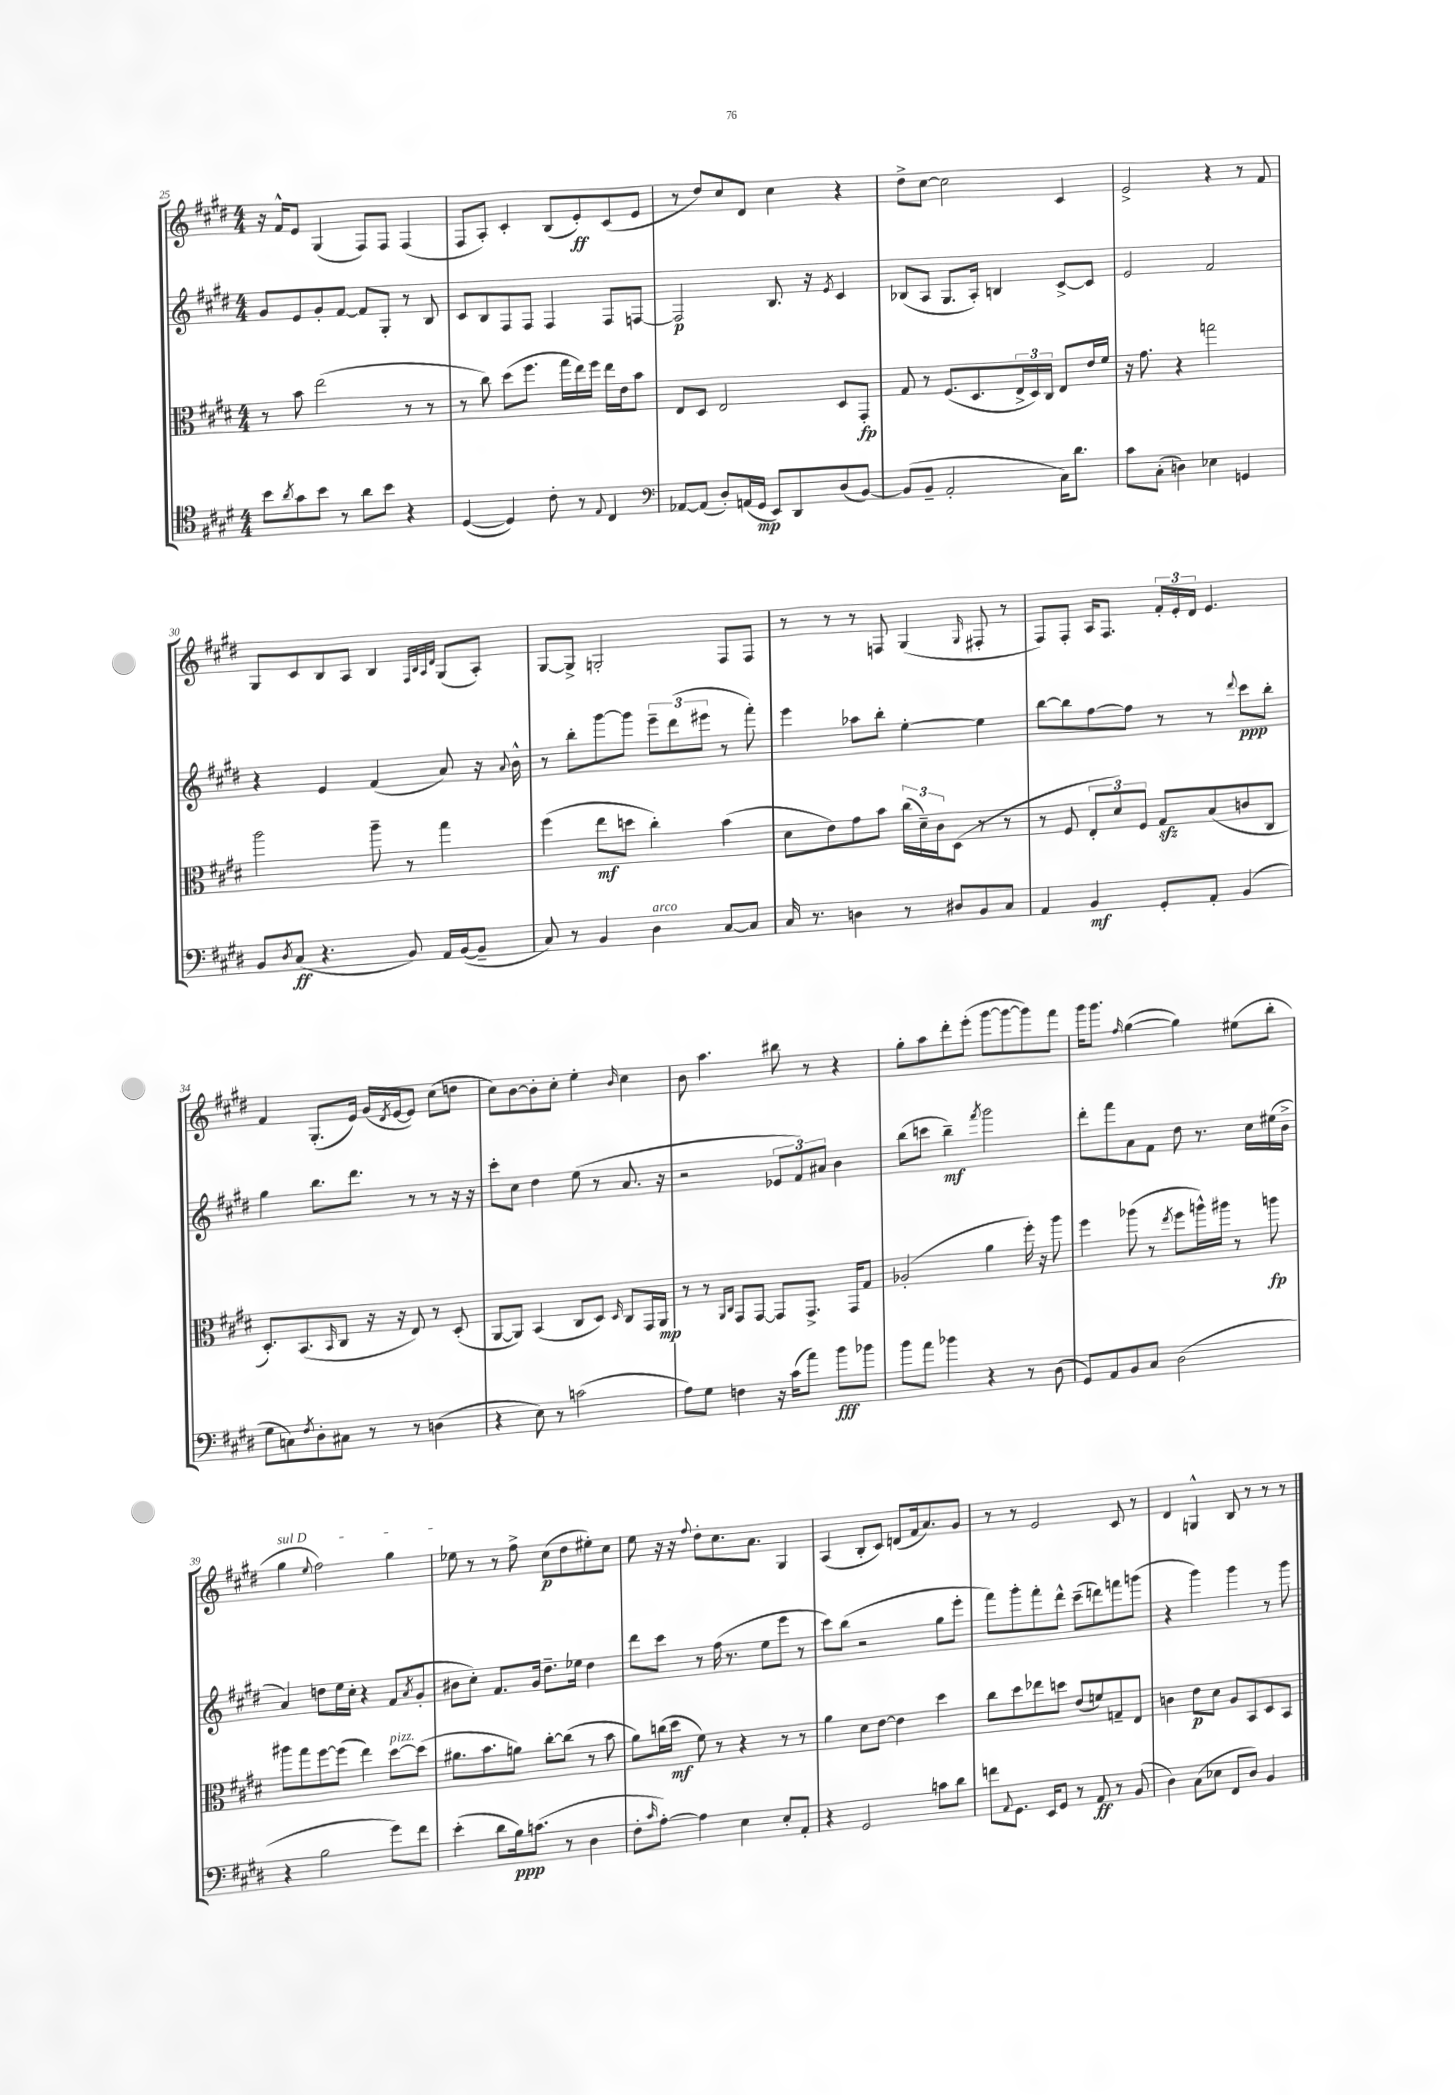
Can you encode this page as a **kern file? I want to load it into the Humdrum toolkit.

**kern	**kern	**kern	**kern
*staff4	*staff3	*staff2	*staff1
*clefC4	*clefC3	*clefG2	*clefG2
*k[f#c#g#d#]	*k[f#c#g#d#]	*k[f#c#g#d#]	*k[f#c#g#d#]
*M4/4	*M4/4	*M4/4	*M4/4
8b\L	8r	8g#/L	16r
.	.	.	16f#^^/LK
8qa/	.	.	.
8g#\	8b\	8e/	8e/J
8b\J	(2ee\	8g#'/	(4G#/
8r	.	[8f#/J	.
8a\L	.	8f#/]L	8F#/L)
8b\J	.	8G#'/J	8F#/J
4r	8r	8r	(4F#/
.	8r	8B/	.
=	=	=	=
([4D#/	8r	8c#/L	8F#/L
.	8cc#\)	8B/	8A'/J)
4D#/])	(8dd#\L	8F#/	4c#'/
.	8.ff#\J	8F#/J	.
8c#'\	.	4F#/	(8B/L
.	16gg#\LL	.	.
8r	16ee\)	.	8e'/)
.	16ff#\JJ	.	.
8qqE/	.	.	.
4C#/	16ee\LL	8F#/L	(8c#/
.	16e\J	.	.
.	8b\J	[8F/J	8e/J
=	=	=	=
*clefF4	*	*	*
[8AA-/L	8E/L	2F/]	8r
(8AA-/]J	8D#/J	.	8dd#/L)
8D#'/L)	2E/	.	8cc#/
(16AA/L	.	.	8d#/J
16GG#/JJ	.	.	.
8EE/L)	.	8.B/	4cc#\
8DD#/	.	.	.
.	.	16r	.
.	.	8qe/	.
(8D#/	8D#/L	4c#/	4r
[8BB/J)	8GG#'/J	.	.
=	=	=	=
(8BB/]L	8G#/	(8B-/L	8dd#^\L
8BB~/J	8r	8A/J	[8cc#\J
2AA'/	(8.F#/L	8.G#/L	2cc#\]
.	8.D#/	16A'/Jk)	.
.	.	4B/	.
.	24E^/L	.	.
.	24D#/)	.	.
.	24C#/JJ	.	.
16C#\LK)	8E/L	[8c#^/L	4c#/
8.d#\J	.	.	.
.	16e/L	8c#/]J	.
.	16f#/JJ	.	.
=	=	=	=
8c#\L	16r	2e/	2e^/
.	8.g#\	.	.
(8C#'\J	.	.	.
4D\)	4r	.	.
4E-\	2gg\	2f#/	4r
4GG/	.	.	8r
.	.	.	8f#/
=	=	=	=
8BB/L	2aa\	4r	8G#/L
8qD#/	.	.	.
(8C#/J	.	.	8c#/
4.r	.	4e/	8B/
.	.	.	8A/J
.	8aa~\	(4f#/	4B/
8BB/)	8r	.	.
.	.	.	32qqF#/LLL
.	.	.	32qqB/
.	.	.	32qqA/
.	.	.	32qqd#/JJJ
16AA/LL	4gg#\	8a/)	(8G#/L
([16BB/J	.	.	.
8BB~/]J	.	16r	8A'/J)
.	.	8qqa/	.
.	.	16b^^\	.
=	=	=	=
8C#/)	(4ff#\	8r	[8G#/L
8r	.	8bb'\L	8G#^/]J
4BB/	8ee\L	[8ggg#\	2G'/
.	8dd\J	8ggg#\]J	.
4D#\	4cc#'\)	12eee~\L	.
.	.	(12ddd#\	.
.	.	12eee#\J	.
[8C#/L	(4b\	8r	8F#/L
8C#/]J	.	8fff#'\)	8F#/J
=	=	=	=
16C#/	8d#\L	4eee\	8r
8.r	.	.	.
.	8e\)	.	8r
4D\	8g#\	8aa-\L	8r
.	8b\J	8bb'\J	8F/
8r	(24cc#\LL	[4ee'\	(4G#/
.	24d#~\)	.	.
.	24c#\J	.	.
8D#/L	(8D#\J	.	.
.	.	.	16qqG#/
8BB/	8r	4ee\]	8F#'/
8C#/J	8r	.	8r
=	=	=	=
4AA/	8r	[8bb\L	8F#/L)
.	8F#/	8bb\]	8F#'/J
4BB/	12E'/L	[8ff#\	16A/LK
.	.	.	8.F#/J
.	12d#/)	.	.
.	.	8ff#\]J	.
.	12F#/J	.	.
8GG#'/L	8G#/L	8r	24f#'/LL
.	.	.	24e'/
.	.	.	24d#/JJ
8AA'/J	(8B/	8r	4.e/
.	.	8qqddd#/	.
(4BB/	8c/	8ccc#\L	.
.	8C#/J	8bb'\J	.
=	=	=	=
8G#\L	8.D#'/L)	4gg#\	4f#/
8C\)	.	.	.
.	(8.BB/	.	.
8qF#/	.	.	.
8D#'\	.	8.bb\L	(8.G#'/L
.	16qqBB/	.	.
8C#\J	8C#/J	.	.
.	.	8.ddd#\J	16e/Jk)
8r	16r	.	(16g#/LL
.	.	.	8qd#/
.	16r	.	[16e/J
8r	8E/)	8r	8e/]J)
(4D\	8r	8r	(8cc#\L
.	(8D#'/	16r	8dd\J
.	.	16r	.
=	=	=	=
4r	[8AA/L	8ccc#'\L	8cc#\L)
.	8AA/]J)	8cc#\J	[8b\
8E\)	(4BB/	4dd#\	8b'\]
8r	.	.	8cc#'\J
(2c\	8C#/L	(8ee\	4ee'\
.	8D#/J)	8r	.
.	16qqD#/	.	16qqb/
.	8C#/L	8.a/	4cc#\
.	16GG#/L	.	.
.	16AA/JJ	16r	.
=	=	=	=
8A\L)	8r	2r	8b\
8G#\J	8r	.	4.aa\
.	16qqAA/LL	.	.
.	16qqC#/JJ	.	.
4F\	8GG#/L	.	.
.	[8GG#/J	.	.
16r	8GG#/]L	12e-/L	8bb#\
(16c#\LK	.	.	.
.	.	12f#/)	.
8a\J)	8.GG#^/J	.	8r
.	.	12a#/J	.
8b\L	.	4b\	4r
.	16GG#/LK	.	.
8b-\J	8G#/J	.	.
=	=	=	=
8b\L	(2A-'/	(8bb\L	8gg#'\L
8a\J	.	8ccc\J	8aa\
4b-\	.	4bb~\)	8ddd#'\
.	.	.	(8eee'\J
.	.	8qfff#/	.
4r	4a\	2ggg#\	[8ggg#\L
.	.	.	8ggg#\_
8r	16ff#'\)	.	8ggg#\])
.	16r	.	.
(8D#\	8aa\	.	8fff#\J
=	=	=	=
8GG#/L)	4ff#\	8ddd#'\L	16ggg#\LK
.	.	.	8.ggg#\J
8AA/	.	8fff#\	.
.	.	.	16qqff#/
8BB/	(8aa-\	8a\	([4gg#\
8C#/J	8r	8f#\J	.
.	8qee/	.	.
(2D#\	8ff#\L	8dd#\	4gg#\])
.	16aa^^\L)	8.r	.
.	16aa#\JJ	.	.
.	8r	.	(8ee#\L
.	.	16cc#\LL	.
.	8aa\	(16ee#\	8bb'\J
.	.	16b^\JJ	.
=	=	=	=
4r	8aa#\L	4a/)	4gg#\
.	8gg#\	.	.
.	.	.	8qqee/
2B\	[8ff#\	8dd\L	2ff#\)
.	(8ff#\]J	16ee\L	.
.	.	16cc#'\JJ	.
.	4ee\)	4r	.
8g#\L)	[8dd#\L	(8f#/L	4gg#\
.	.	8qa/	.
8f#\J	(8dd#\]J	8g#'/J	.
=	=	=	=
(4e'\	8.a#\L	8b#\L	8ee-\
.	.	8cc#'\J)	8r
.	8.b\	.	.
8d#\L	.	8.f#/L	8r
16B\k)	8a\J)	.	8ff#^\
(8.c\J	.	16g#/Jk	.
.	[8cc#'\L	8.dd#~\L	(8cc#\L
8r	(8cc#\]J	.	8dd#\
.	.	16ee-\Jk	.
4D#\	8r	4dd#\	8ee#'\)
.	8b\	.	8cc#\J
=	=	=	=
8F#'\L	8a\L)	8ddd#\L	8ee\
16qqc#/	.	.	.
[8A'\J)	(16cc\L	8ccc#\J	16r
.	16dd#\JJ	.	16r
.	.	.	8qqff#/
4A\]	8f#\)	8r	8dd#'\L
.	8r	(16ff#\	8.cc#\
.	.	8.r	.
4E\	4r	.	.
.	.	.	8.a\J
.	.	8ee\L	.
8E'/L	8r	8eee\J	4G#/
8AA'/J	8r	8r	.
=	=	=	=
4r	4a\	8ccc#\L)	(4A/
.	.	(8bb\J	.
2GG#/	8d#\L	2r	8B'/L
.	[8e\J	.	8c#/J)
.	4e\]	.	(8d/L
.	.	.	16f#/k
.	.	.	8.a/)
8c\L	4dd#\	8gg#\L	.
8d#\J	.	8eee'\J	8g#/J
=	=	=	=
8f\L	8cc#\L	8fff#\L)	8r
8qqAA/	.	.	.
8.GG#\J	8dd#\	8ggg#'\	8r
.	8ee-\	8fff#'\	2e/
16EE/LK	.	.	.
8GG#/J	8dd\J	8ddd#^^\J	.
8r	(8e/L	(8ccc#~\L	.
8AA/	8f/)	8ddd\)	.
8r	8G~/	8fff\	8c#/
(8BB/	8E/J	(8ggg\J	8r
=	=	=	=
4D#\)	4c\	4r	4d#/
(8C#\L	8e\L	4ggg#\)	4G^^/
8E-\J	8d#\J	.	.
8FF#/L	8A/L	4ggg#\	8B/
8D#/J)	8BB/	.	8r
4BB/	8D#/	8r	8r
.	8BB/J	8ggg#\	8r
==	==	==	==
*-	*-	*-	*-
